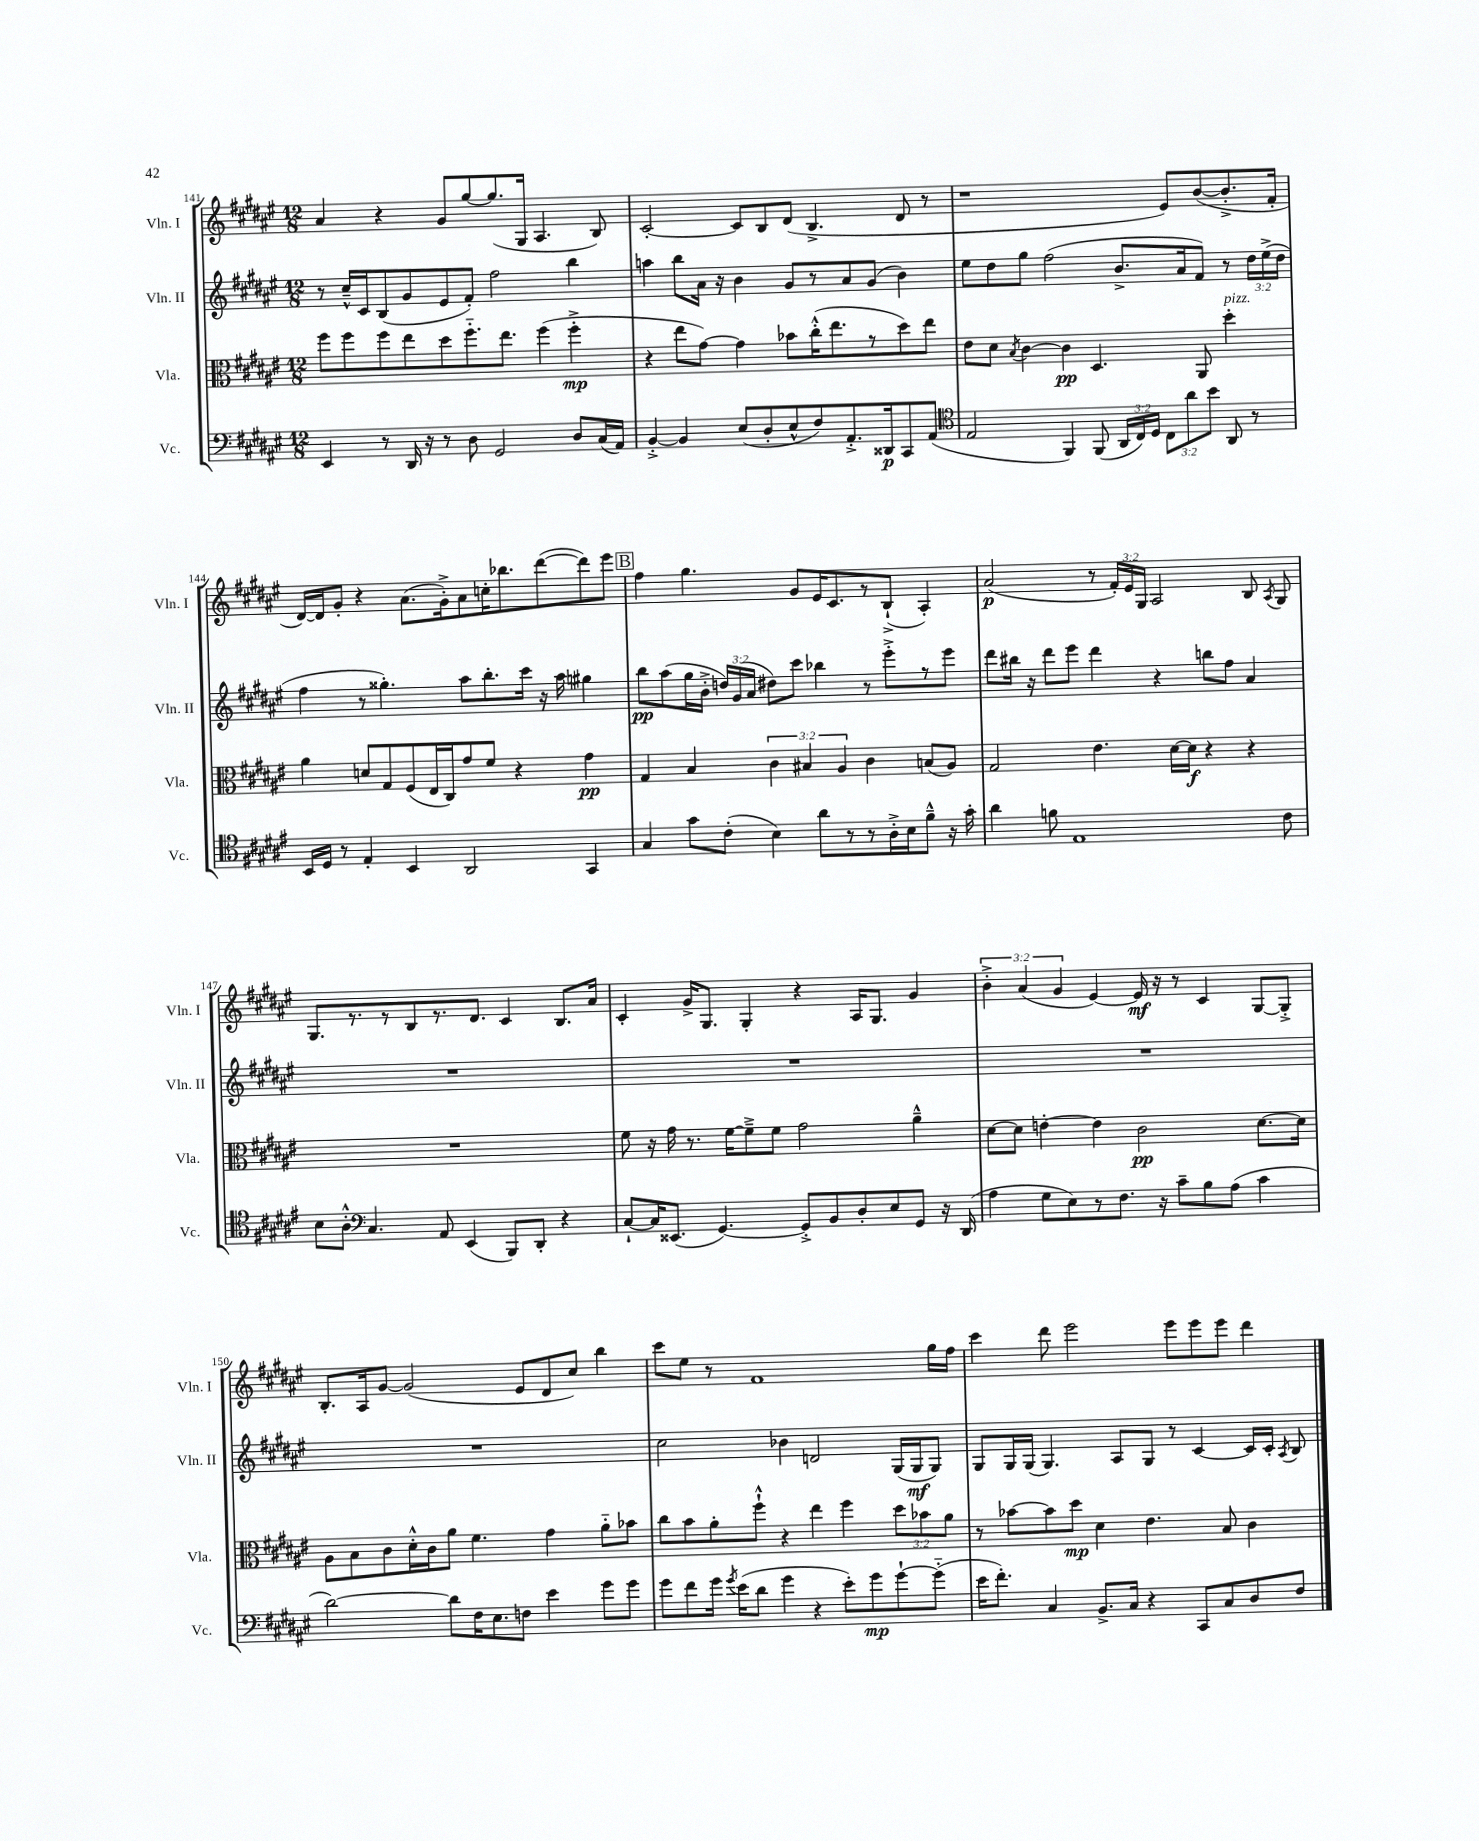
<<
\new StaffGroup <<
\new Staff = "s0" \with { instrumentName = "Vln. I" shortInstrumentName = "Vln. I" } {
    \clef treble \key fis \major \numericTimeSignature \time 12/8 \override Staff.TupletNumber.text = #tuplet-number::calc-fraction-text
    \autoBeamOff ais'4 r4 gis'8[ gis''8~ gis''8.( gis16] ais4. b8) |
    cis'2~-. cis'8[ b8 dis'8]( b4.-> dis'8 r8 |
    r1 eis'8[) b'8~( b'8.-.-> fis'16]-. |
    dis'16[~) dis'16 gis'8]-. r4 ais'8.[( gis'16-.->) ais'8 c''16-. bes''8. dis'''8~( dis'''8) eis'''8] |
    \mark \markup { \box "B" } fis''4 gis''4. gis'8[ eis'16 cis'8. r8 b8]-!->( ais4-.) |
    ais'2\p( r8 \tuplet 3/2 { fis'16[-.) eis'16 gis16] } ais2 b8 \acciaccatura { ais8 } gis8 |
    gis8.[ r8. r8 b8 r8. dis'8.] cis'4 b8.[ ais'16] |
    cis'4-. gis'16[-> gis8.] gis4-. r4 ais16[ gis8.] gis'4 |
    \tuplet 3/2 { b'4-.-> ais'4( gis'4 } eis'4~) eis'16\mf r16 r8 cis'4 gis8[~ gis8]-.-> |
    b8.[-. ais16 gis'8]~ gis'2( eis'8[ dis'8 cis''8]) b''4 |
    cis'''8[ eis''8] r8 fis'1 gis''16[ fis''16] |
    cis'''4 dis'''8 eis'''2 eis'''8[ eis'''8 eis'''8] dis'''4 \bar "|." |
}
\new Staff = "s1" \with { instrumentName = "Vln. II" shortInstrumentName = "Vln. II" } {
    \clef treble \key fis \major \numericTimeSignature \time 12/8 \override Staff.TupletNumber.text = #tuplet-number::calc-fraction-text
    \autoBeamOff r8 cis''16[---^ cis'16 b8( gis'8 eis'8 fis'8]-.) fis''2 b''4 |
    a''4 b''8[ ais'16] r16 b'4 gis'8[ r8 ais'8 gis'8]( b'4) |
    eis''8[ dis''8 gis''8] fis''2( b'8.[-> ais'16 fis'8]) r8 \tuplet 3/2 { dis''16[ eis''16->( dis''16] } |
    fis''4 r8 gisis''4.-.) ais''8[ b''8.-. cis'''16] r16 ais''16 gis''4 |
    \mark \markup { \box "B" } b''8[\pp ais''8( gis''16 b'16]-.-> \tuplet 3/2 { d''16[) gis'16( ais'16] } dis''8[) cis'''8] bes''4 r8 eis'''8[-.-> r8 eis'''8] |
    dis'''8[ bis''16] r16 dis'''8[ eis'''8] dis'''4 r4 b''8[ fis''8] ais'4 |
    R1. |
    R1. |
    R1. |
    R1. |
    cis''2 bes'4 d'2 gis16[( gis16\mf gis8]) |
    gis8[ gis16 gis16]( gis4.) ais8[ gis8] r8 cis'4~ cis'16[ cis'16]-. \acciaccatura { ais8 } b8 \bar "|." |
}
\new Staff = "s2" \with { instrumentName = "Vla." shortInstrumentName = "Vla." } {
    \clef alto \key fis \major \numericTimeSignature \time 12/8 \override Staff.TupletNumber.text = #tuplet-number::calc-fraction-text
    \autoBeamOff fis''8[ fis''8 fis''8 eis''8 dis''8 fis''8.-_ eis''8.] fis''4( fis''4-.->\mp |
    r4 eis''8[ gis'8]~) gis'4 bes'8[ cis''16-.-^( eis''8. r8 dis''8) eis''8] |
    eis'8[ dis'8] \acciaccatura { b8 } cis'4~ cis'4\pp dis4. ais,8 dis''4-.^\markup { \italic "pizz." } |
    ais'4 d'8[ gis8 fis8( eis16 cis16) gis'8 fis'8] r4 gis'4\pp |
    \mark \markup { \box "B" } gis4 b4 \tuplet 3/2 { cis'4 bis4 ais4 } cis'4 b8[( ais8]) |
    gis2 eis'4. dis'16[~ dis'16]\f r4 r4 |
    R1. |
    fis'8 r16 gis'16 r8. fis'16[~ fis'8---> fis'8] gis'2 ais'4---^ |
    dis'8[~ dis'8] e'4~-. e'4 cis'2\pp dis'8.[~ dis'16] |
    ais8[ b8 cis'8 dis'16-.-^ cis'16 ais'8] fis'4. gis'4 ais'8[-_ bes'8] |
    cis''8[ b'8 ais'8-. fis''8]-!-^ r4 eis''4 fis''4 \tuplet 3/2 { dis''8[ bes'8 ais'8] } |
    r8 bes'8[~ bes'8 dis''8]\mp dis'4 eis'4. b8 cis'4 \bar "|." |
}
\new Staff = "s3" \with { instrumentName = "Vc." shortInstrumentName = "Vc." } {
    \clef bass \key fis \major \numericTimeSignature \time 12/8 \override Staff.TupletNumber.text = #tuplet-number::calc-fraction-text
    \autoBeamOff eis,4 r8 dis,16 r16 r8 dis8 gis,2 dis8[ cis16( ais,16]) |
    b,4~-.-> b,4 eis8[( dis8-. eis8-^ fis8) ais,8.-.-> disis,16\p cis,8 ais,8]( |
    \clef tenor eis2 fis,4) fis,8( \tuplet 3/2 { ais,16[ cis16) dis16] } \tuplet 3/2 { cis8[ ais'8 b'8] } ais,8 r8 |
    b,16[ dis16] r8 eis4-. b,4 ais,2 gis,4 |
    \mark \markup { \box "B" } gis4 gis'8[ cis'8]-.( b4) ais'8[ r8 r8 ais16-.-> b16 fis'8]---^ r16 gis'16-. |
    ais'4 f'8 eis1 cis'8 |
    b8[ ais8]-.-^ \clef bass cis4. ais,8 eis,4( b,,8[) dis,8]-. r4 |
    cis8[~-! cis16 eisis,8.]( gis,4.~) gis,8[-.-> b,8 dis8-. eis8 gis,8] r16 dis,16( |
    ais4 gis8[ eis8) r8 fis8.] r16 cis'8[-- b8 ais8]( cis'4 |
    dis'2~) dis'8[ fis16 eis8. f8] eis'4 gis'8[ gis'8] |
    gis'8[ fis'8 gis'16] \acciaccatura { gis'8 } eis'16[( dis'8] gis'4 r4 eis'8[-.) gis'8\mp gis'8~-! gis'8]-_( |
    eis'16[ fis'8.]-.) cis4 b,8.[-> cis16] r4 cis,8[ cis8 dis8 fis8] \bar "|." |
}
>>
>>
\layout { \context { \Score currentBarNumber = #141 } }
